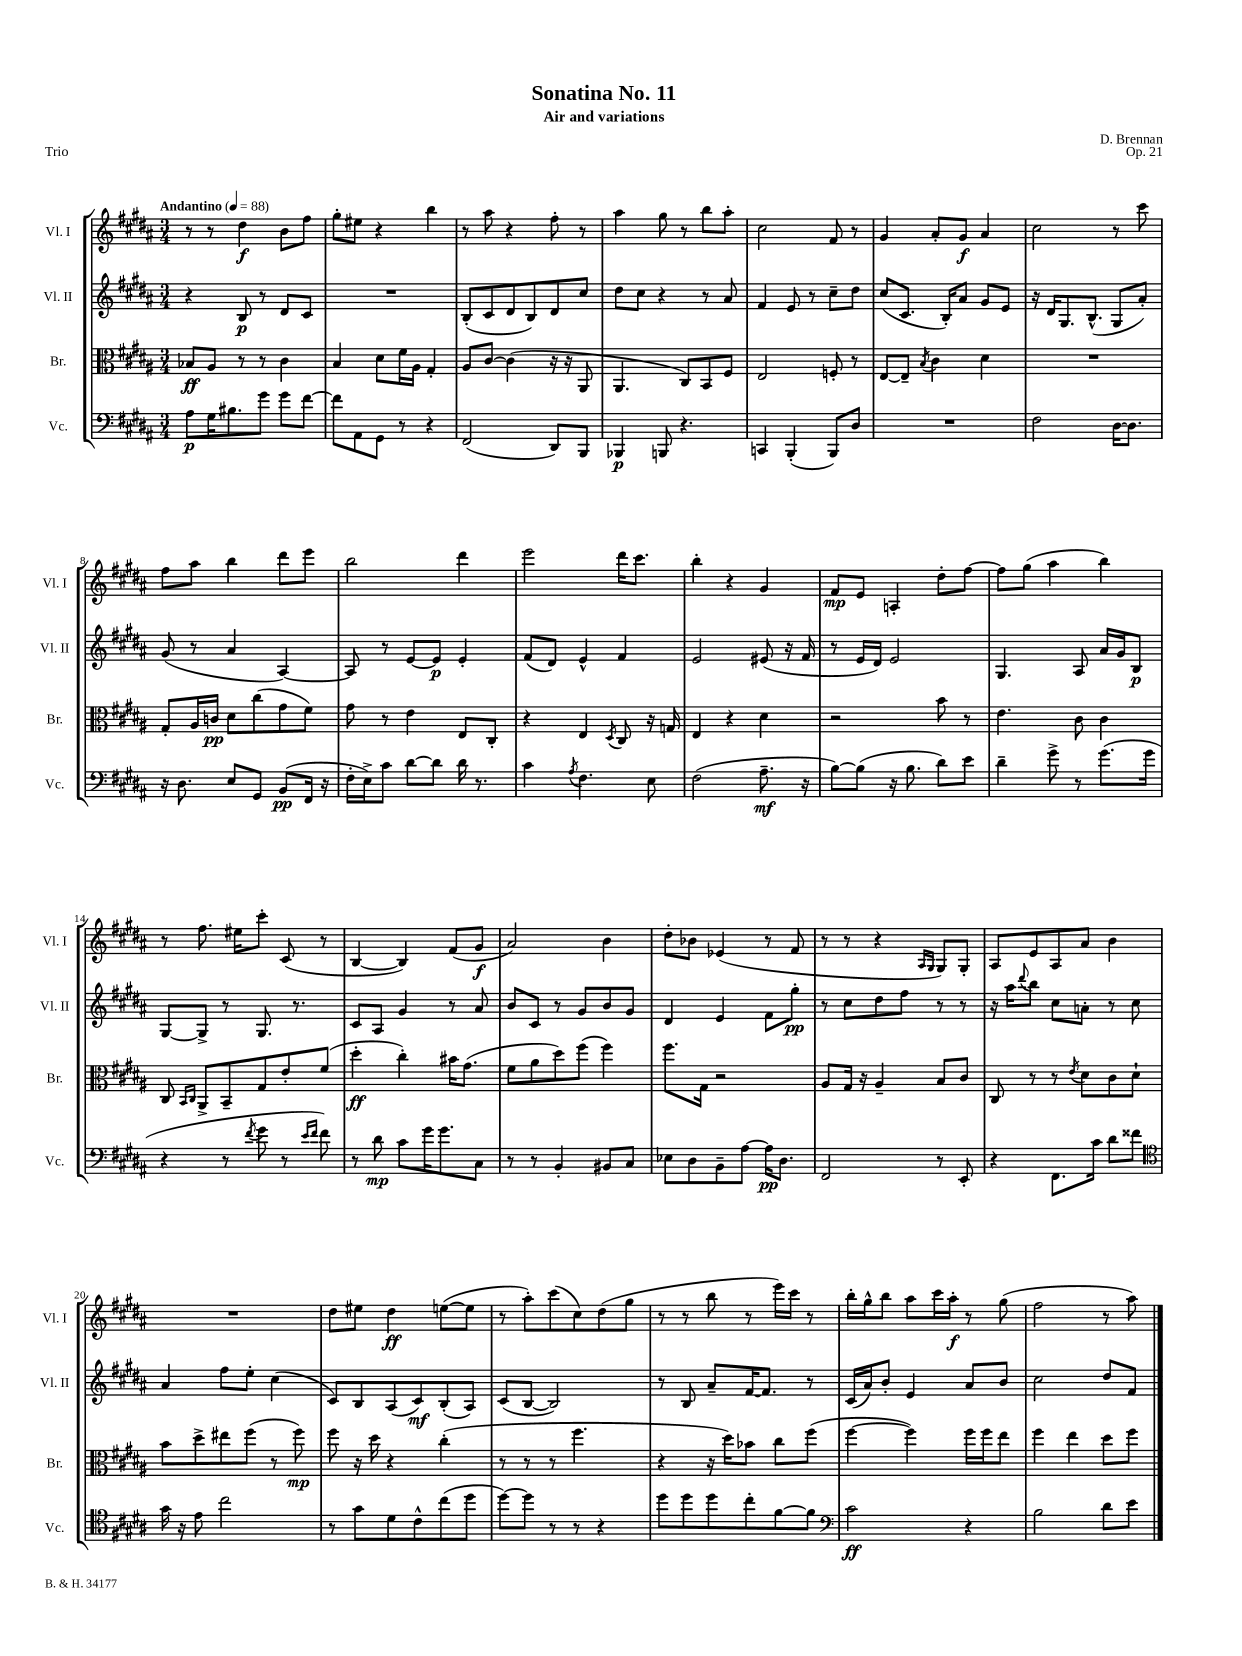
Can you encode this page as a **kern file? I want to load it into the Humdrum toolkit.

**kern	**kern	**kern	**kern
*staff4	*staff3	*staff2	*staff1
*clefF4	*clefC3	*clefG2	*clefG2
*k[f#c#g#d#a#]	*k[f#c#g#d#a#]	*k[f#c#g#d#a#]	*k[f#c#g#d#a#]
*M3/4	*M3/4	*M3/4	*M3/4
*MM88	*MM88	*MM88	*MM88
8A#	8B-	4r	8r
16G#	8A#	.	8r
8.B#	.	.	.
.	8r	8B	4dd#
8g#	8r	8r	.
8g#	4c#	8d#	8b
[8f#	.	8c#	8ff#
=	=	=	=
8f#]	4B	2.r	8gg#'
8AA#	.	.	8ee#
8GG#	8d#	.	4r
8r	16f#	.	.
.	16A#	.	.
4r	4G#'	.	4bb
=	=	=	=
(2FF#	8A#	(8B'	8r
.	[8c#	8c#	8aa#
.	(4c#]	8d#	4r
.	.	8B)	.
8DD#)	16r	8d#	8ff#'
.	16r	.	.
8BBB	8AA#	8cc#	8r
=	=	=	=
4BBB-	4.AA#	8dd#	4aa#
.	.	8cc#	.
8BBB	.	4r	8gg#
4.r	8C#)	.	8r
.	8BB	8r	8bb
.	8F#	8a#	8aa#'
=	=	=	=
4CC	2E	4f#	2cc#
(4BBB'	.	8e	.
.	.	8r	.
8BBB)	8F'	8cc#~	8f#
8D#	8r	8dd#	8r
=	=	=	=
2.r	[8E	(8cc#	4g#
.	8E~]	8.c#	.
.	8qB	.	.
.	4c#	.	8a#'
.	.	16B')	.
.	.	8a#	8g#
.	4d#	8g#	4a#
.	.	8e	.
=	=	=	=
2F#	2.r	16r	2cc#
.	.	16d#	.
.	.	8.G#	.
.	.	(8.B^^	.
[16D#	.	8G#	8r
8.D#]	.	.	.
.	.	8a#')	8ccc#
=	=	=	=
16r	8G#'	(8g#	8ff#
8.D#	.	.	.
.	16A#	8r	8aa#
.	16c	.	.
8E	8d#	4a#	4bb
8GG#	(8cc#	.	.
(8BB	8g#	[4A#)	8ddd#
16FF#	8f#)	.	8eee
16r	.	.	.
=	=	=	=
16F#'	8g#	8A#]	2bb
16E^)	.	.	.
8c#	8r	8r	.
[8d#	4e	[8e	.
8d#]	.	8e]	.
16d#	8E	4e'	4ddd#
8.r	.	.	.
.	8C#'	.	.
=	=	=	=
4c#	4r	(8f#	2eee
.	.	8d#)	.
8qA#	.	.	.
4.F#	4E	4e^^	.
.	8qD#	.	.
.	8C#	4f#	16ddd#
.	.	.	8.ccc#
8E	16r	.	.
.	16G	.	.
=	=	=	=
(2F#	4E	2e	4bb'
.	4r	.	4r
8.A#~	4d#	(8e#	4g#
.	.	16r	.
16r	.	16f#	.
=	=	=	=
[8B)	2r	8r	8f#
(8B]	.	16e	8e
.	.	16d#)	.
16r	.	2e	4A'
8.B	.	.	.
8d#)	8b	.	8dd#'
8e	8r	.	[8ff#
=	=	=	=
4d#~	4.e	4.G#	8ff#]
.	.	.	(8gg#
8g#^	.	.	4aa#
8r	8c#	8A#	.
(8.g#	4c#	16a#	4bb)
.	.	16g#	.
.	.	8B	.
16g#	.	.	.
=	=	=	=
4r	8C#	[8G#	8r
.	16qqBB	.	.
.	16qqC#	.	.
.	8AA#^	8G#^]	8.ff#
8r	8BB~	8r	.
.	.	.	16ee#
8qf#	.	.	.
8g#	8G#	8.G#	8ccc#'
8r	8e'	.	(8c#
.	.	8.r	.
16qqe	.	.	.
16qqf#	.	.	.
8f#)	(8f#	.	8r
=	=	=	=
8r	4dd#'	8c#	[4B
8d#	.	8A#	.
8c#	4cc#')	4g#	4B])
16g#	.	.	.
8.g#	.	.	.
.	16b#	8r	(8f#
.	(8.g#	.	.
8C#	.	8a#	8g#
=	=	=	=
8r	8f#	8b	2a#)
8r	8a#	8c#	.
4BB'	8dd#)	8r	.
.	(8ff#	8g#	.
8BB#	4ff#)	8b	4b
8C#	.	8g#	.
=	=	=	=
8E-	8.ff#	4d#	8dd#'
8D#	.	.	8b-
.	16G#	.	.
8BB~	2r	4e	(4e-
[8A#	.	.	.
16A#]	.	8f#	8r
8.D#	.	.	.
.	.	8gg#'	8f#
=	=	=	=
2FF#	8A#	8r	8r
.	16G#	8cc#	8r
.	16r	.	.
.	4A#~	8dd#	4r
.	.	8ff#	.
.	.	.	16qqA#
.	.	.	16qqG#
8r	8B	8r	8G#)
8EE'	8c#	8r	8G#'
=	=	=	=
4r	8C#	16r	8A#
.	.	16aa#	.
.	.	8qqddd#	.
.	8r	8bb	8e
8.FF#	8r	8cc#	8A#
.	8qe	.	.
.	8d#	8a'	8a#
16c#	.	.	.
8d#	8c#	8r	4b
8f##	8d#`	8cc#	.
=	=	=	=
*clefC4	*	*	*
16g#	8b	4a#	2.r
16r	.	.	.
8e	8dd#^	.	.
2cc#	8ee#	8ff#	.
.	(8ff#	8ee'	.
.	8r	(4cc#	.
.	8ff#)	.	.
=	=	=	=
8r	8ff#	8c#)	8dd#
8g#	16r	8B	8ee#
.	16dd#	.	.
8d#	4r	(8A#	4dd#
8c#^^	.	8c#)	.
(8cc#	(4cc#'	(8B'	([8ee
8dd#	.	8A#)	8ee]
=	=	=	=
[8dd#)	8r	(8c#	8r
8dd#]	8r	[8B	8aa#')
8r	8r	2B])	(8ccc#
8r	4.ff#	.	8cc#)
4r	.	.	(8dd#
.	.	.	8gg#
=	=	=	=
8dd#	4r	8r	8r
8dd#	.	8B	8r
8dd#	16r	8a#~	8bb
.	16dd#)	.	.
8cc#'	8b-	[16f#	8r
.	.	8.f#]	.
[8f#	8cc#	.	16eee)
.	.	.	16ccc#
8f#]	(8ff#	8r	8r
=	=	=	=
*clefF4	*	*	*
2c#	[4ff#	(16c#	16bb'
.	.	16a#)	16gg#^^
.	.	8b'	8bb
.	4ff#])	4e	8aa#
.	.	.	16ccc#
.	.	.	16aa#'
4r	16ff#	8a#	8r
.	16ff#	.	.
.	8ee	8b	(8gg#
=	=	=	=
2B	4ff#	2cc#	2ff#
.	4ee	.	.
8d#	8dd#	8dd#	8r
8e	8ff#	8f#	8aa#)
==	==	==	==
*-	*-	*-	*-
